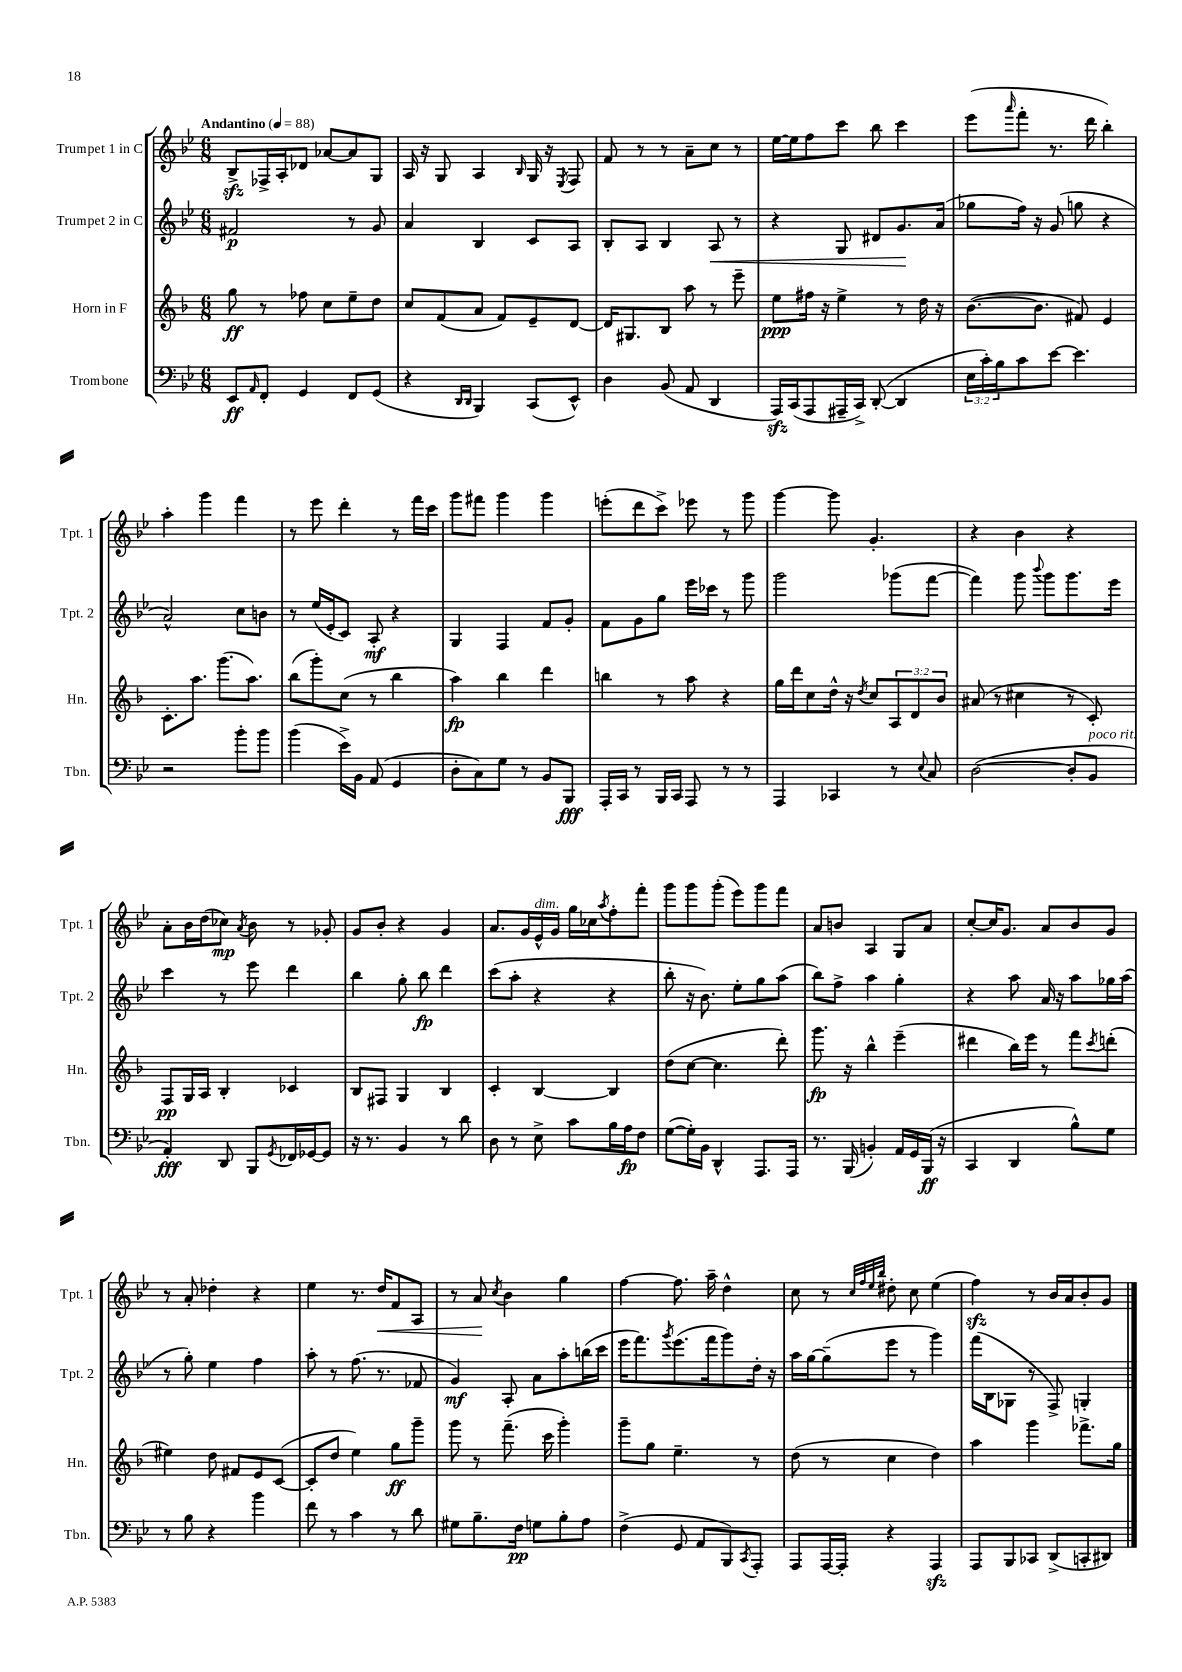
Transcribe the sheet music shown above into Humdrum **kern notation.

**kern	**dynam	**kern	**dynam	**kern	**dynam	**kern	**dynam
*part4	*part4	*part3	*part3	*part2	*part2	*part1	*part1
*staff4	*staff4	*staff3	*staff3	*staff2	*staff2	*staff1	*staff1
*I"Trombone	*	*I"Horn in F	*	*I"Trumpet 2 in C	*	*I"Trumpet 1 in C	*
*I'Tbn.	*	*I'Hn.	*	*I'Tpt. 2	*	*I'Tpt. 1	*
*clefF4	*	*clefG2	*	*clefG2	*	*clefG2	*
*k[b-e-]	*	*k[b-]	*	*k[b-e-]	*	*k[b-e-]	*
*M6/8	*	*M6/8	*	*M6/8	*	*M6/8	*
*MM88	*	*MM88	*	*MM88	*	*MM88	*
=1	=1	=1	=1	=1	=1	=1	=1
!	!	!	!	!	!	!LO:TX:a:B:t=Andantino	!
8EE-/L	ff	8gg\	ff	2f#X/	p	8B-zz^/L	.
16qqAA/	.	.	.	.	.	.	.
8FF'/J	.	8r	.	.	.	16F-X^/L	.
.	.	.	.	.	.	16A'/J	.
4GG/	.	8ff-X\	.	.	.	8d-X/J	.
.	.	8cc\L	.	.	.	[8a-X/L	.
8FF/L	.	8ee~\	.	8r	.	8a-/]	.
(8GG/J	.	8dd\J	.	8g/	.	8G/J	.
=2	=2	=2	=2	=2	=2	=2	=2
4r	.	8cc/L	.	4a/	.	16A/	.
.	.	.	.	.	.	16r	.
.	.	(8f/	.	.	.	8G/	.
16qqDD/LL	.	.	.	.	.	.	.
16qqDD/JJ	.	.	.	.	.	.	.
4BBB-/)	.	8a/J	.	4B-/	.	4A/	.
.	.	8f/L)	.	.	.	.	.
.	.	.	.	.	.	16qqB-/	.
(8CC/L	.	8e~/	.	8c/L	.	16G/	.
.	.	.	.	.	.	16r	.
.	.	.	.	.	.	8qE-/	.
8EE-^^/J)	.	[8d/J	.	8A/J	.	8F/	.
=3	=3	=3	=3	=3	=3	=3	=3
4D\	.	16d/KL]	.	8B-'/L	.	8f/	.
.	.	8.G#X/	.	.	.	.	.
.	.	.	.	8A/J	.	8r	.
(8BB-/	.	8B-/J	.	4B-/	.	8r	.
8AA/	.	8aa\	.	.	.	8a~\L	.
!	!	!	!	!	!LO:HP:b	!	!
4DD/	.	8r	.	8A/	<	8cc\J	.
.	.	8eee~\	.	8r	.	8r	.
=4	=4	=4	=4	=4	=4	=4	=4
16AAAzz/LL)	.	8ee\L	ppp	4r	.	[16ee-\LL	.
(16CC/J	.	.	.	.	.	16ee-\J]	.
8AAA/	.	16ff#X\Jk	.	.	.	8ff\	.
.	.	16r	.	.	.	.	.
16AAA#X~/L	.	4ee^\	.	8G/	.	8ccc\J	.
16CC^/JJ)	.	.	.	.	.	.	.
([8DD'/	.	.	.	8d#X/L	.	8bb-\	.
4DD/]	.	8r	.	8.g/	.	4ccc\	.
.	.	16dd\	.	.	.	.	.
.	.	16r	.	(16a/Jk	[	.	.
=5	=5	=5	=5	=5	=5	=5	=5
24E-\LL	.	([8.b-\L	.	8gg-X\L	.	(8eee-\L	.
24c'\)	.	.	.	.	.	.	.
24B-\J	.	.	.	.	.	.	.
.	.	.	.	.	.	16qqaaa/	.
8c\	.	.	.	16ff\Jk)	.	8fff'\J	.
.	.	8.b-\J]	.	16r	.	.	.
[8e-\J	.	.	.	(8g/	.	8.r	.
4.e-\]	.	8f#X/)	.	8ggn\	.	.	.
.	.	.	.	.	.	16ddd\	.
.	.	4e/	.	4r	.	4bb-'\)	.
!!LO:LB:g=z
=6	=6	=6	=6	=6	=6	=6	=6
2r	.	8.c'\L	.	2a^^/)	.	4aa'\	.
.	.	8.aa\J	.	.	.	.	.
.	.	.	.	.	.	4ggg\	.
.	.	(8.ggg\L	.	.	.	.	.
8b-'\L	.	.	.	8cc\L	.	4fff\	.
.	.	8.aa\J)	.	.	.	.	.
8b-\J	.	.	.	8bn\J	.	.	.
=7	=7	=7	=7	=7	=7	=7	=7
(4b-\	.	(8bb-\L	.	8r	.	8r	.
.	.	8ggg'\)	.	(16ee-/LL	.	8eee-\	.
.	.	.	.	16e-'/J	.	.	.
16e-^\LL)	.	(8cc\J	.	8c/J)	.	4ddd'\	.
16BB-\JJ	.	.	.	.	.	.	.
(8AA/	.	8r	.	8A'/	mf	.	.
4GG/	.	4bb-\	.	4r	.	8r	.
.	.	.	.	.	.	16fff\LL	.
.	.	.	.	.	.	16ccc\JJ	.
=8	=8	=8	=8	=8	=8	=8	=8
8D'\L	.	4aa\)	fp	4G/	.	8ggg\L	.
8C\)	.	.	.	.	.	8fff#X\J	.
8G\J	.	4bb-\	.	4F/	.	4ggg\	.
8r	.	.	.	.	.	.	.
8BB-/L	.	4ddd\	.	8f/L	.	4ggg\	.
8BBB-/J	fff	.	.	8g'/J	.	.	.
=9	=9	=9	=9	=9	=9	=9	=9
16AAA'/LL	.	4bbn\	.	8f\L	.	(8eeen'\L	.
16CC/JJ	.	.	.	.	.	.	.
8r	.	.	.	8g\	.	8ddd\	.
16BBB-/LL	.	8r	.	8gg\J	.	8ccc^\J)	.
16CC/JJ	.	.	.	.	.	.	.
8AAA/	.	8aa\	.	16eee-\LL	.	8eee-X\	.
.	.	.	.	16ccc-X\JJ	.	.	.
8r	.	4r	.	8r	.	8r	.
8r	.	.	.	8ggg\	.	8ggg\	.
=10	=10	=10	=10	=10	=10	=10	=10
4AAA/	.	16gg\LL	.	2ggg\	.	[4ggg\	.
.	.	16ddd\J	.	.	.	.	.
.	.	8cc\	.	.	.	.	.
4CC-X/	.	16dd^^\Jk	.	.	.	8ggg\]	.
.	.	16r	.	.	.	.	.
.	.	8qdd/	.	.	.	.	.
.	.	8cc/L	.	.	.	4.g'/	.
8r	.	12A/	.	(8ggg-X\L	.	.	.
.	.	12d/	.	.	.	.	.
8qqE-/	.	.	.	.	.	.	.
8C/	.	.	.	[8fff\J	.	.	.
.	.	12b-/J	.	.	.	.	.
=11	=11	=11	=11	=11	=11	=11	=11
([2D\	.	(8a#X/	.	4fff\])	.	4r	.
.	.	8r	.	.	.	.	.
.	.	4cc#X\	.	8ggg\	.	4b-\	.
.	.	.	.	8qqbbb-/	.	.	.
.	.	.	.	8ggg\L	.	.	.
8D'/L]	.	8r	.	8.ggg\	.	4r	.
!LO:TX:a:i:t=poco rit.	!	!	!	!	!	!	!
8BB-/J	.	8c'/)	.	.	.	.	.
.	.	.	.	16eee-\Jk	.	.	.
!!LO:LB:g=z
=12	=12	=12	=12	=12	=12	=12	=12
4AA'/)	fff	8F/L	pp	4ccc\	.	8a'\L	.
.	.	16G/L	.	.	.	16b-\L	.
.	.	16A/JJ	.	.	.	(16dd\J	.
8DD/	.	4B-'/	.	8r	.	8cc-X\J)	mp
.	.	.	.	.	.	8qa/	.
8BBB-/L	.	.	.	8eee-\	.	8b-\	.
8qGG/	.	.	.	.	.	.	.
16FF-X/L	.	4c-X/	.	4ddd\	.	8r	.
[16GG-X/J	.	.	.	.	.	.	.
8GG-/J]	.	.	.	.	.	8g-X'/	.
=13	=13	=13	=13	=13	=13	=13	=13
16r	.	8B-/L	.	4bb-\	.	8g/L	.
8.r	.	.	.	.	.	.	.
.	.	8F#X/J	.	.	.	8b-'/J	.
4BB-/	.	4G/	.	8gg'\	.	4r	.
.	.	.	.	8bb-\	fp	.	.
8r	.	4B-/	.	4ddd\	.	4g/	.
8d\	.	.	.	.	.	.	.
=14	=14	=14	=14	=14	=14	=14	=14
8D\	.	4c'/	.	(8ccc\L	.	8.a/L	.
8r	.	.	.	8aa'\J	.	.	.
.	.	.	.	.	.	16g/L	.
!	!	!	!	!	!	!LO:TX:a:i:t=dim.	!
8E-^\	.	[4B-/	.	4r	.	16e-^^/	.
.	.	.	.	.	.	16g/JJ	.
8c\L	.	.	.	.	.	16gg\LL	.
.	.	.	.	.	.	16cc-X\J	.
.	.	.	.	.	.	8qaa/	.
16B-\L	.	4B-/]	.	4r	.	8ff'\	.
16A\J	fp	.	.	.	.	.	.
8F\J	.	.	.	.	.	8fff'\J	.
=15	=15	=15	=15	=15	=15	=15	=15
([8G\L	.	(8dd\L	.	8bb-'\	.	8ggg\L	.
16G'\L])	.	[8cc\J	.	16r	.	8ggg\	.
16BB-\JJ	.	.	.	8.b-\)	.	.	.
4DD^^/	.	4.cc\]	.	.	.	(8ggg'\J	.
.	.	.	.	8ee-'\L	.	8eee-\L)	.
8.AAA/L	.	.	.	8gg\	.	8ggg\	.
.	.	8ddd'\)	.	(8aa\J	.	8fff\J	.
16AAA/Jk	.	.	.	.	.	.	.
=16	=16	=16	=16	=16	=16	=16	=16
8.r	.	8.ggg\	fp	8bb-\L)	.	8a/L	.
.	.	.	.	8ff^\J	.	8bn/J	.
(16BBB-/	.	16r	.	.	.	.	.
4BBn'/)	.	4bb-^^\	.	4aa\	.	4A/	.
16AA/LL	.	(4eee~\	.	4gg'\	.	8G/L	.
16GG/	.	.	.	.	.	.	.
(16BBB-/JJ	ff	.	.	.	.	8a/J	.
16r	.	.	.	.	.	.	.
=17	=17	=17	=17	=17	=17	=17	=17
4CC/	.	4ddd#X\	.	4r	.	[8cc'/L	.
.	.	.	.	.	.	16cc/K]	.
.	.	.	.	.	.	8.g/J	.
4DD/	.	16bb-\LL)	.	8aa\	.	.	.
.	.	16eee\JJ	.	.	.	.	.
.	.	8r	.	16a/	.	8a/L	.
.	.	.	.	16r	.	.	.
8B-^^\L)	.	8fff\L	.	8aa\L	.	8b-/	.
.	.	8qccc/	.	.	.	.	.
8G\J	.	(8dddn'\J	.	16gg-X\L	.	8g/J	.
.	.	.	.	(16aa\JJ	.	.	.
!!LO:LB:g=z
=18	=18	=18	=18	=18	=18	=18	=18
8r	.	4ee#X\)	.	8r	.	8r	.
8B-\	.	.	.	8gg'\)	.	8a'/	.
4r	.	8dd\	.	4ee-\	.	4dd-X'\	.
.	.	8f#X/L	.	.	.	.	.
4b-\	.	8e/	.	4ff\	.	4r	.
.	.	([8c/J	.	.	.	.	.
=19	=19	=19	=19	=19	=19	=19	=19
8f\	.	8c'/L]	.	8aa'\	.	4ee-\	.
8r	.	8dd/J	.	8r	.	.	.
4c\	.	4ee\)	.	(8.ff\	.	8.r	.
!	!	!	!	!	!	!	!LO:HP:b
.	.	.	.	8.r	.	16dd/KL	<
8r	.	8gg\L	ff	.	.	8f/	.
8d\	.	8ggg~\J	.	8f-X/	.	8A/J	.
=20	=20	=20	=20	=20	=20	=20	=20
8G#X\L	.	8ggg\	.	4g/)	mf	8r	.
8.B-~\	.	8r	.	.	.	8a/	.
.	.	.	.	.	.	8qcc/	.
.	.	(8.fff~\	.	8A'/	.	4b-\	[
16F\Jk	pp	.	.	.	.	.	.
8Gn\L	.	.	.	8a\L	.	.	.
.	.	16ccc\	.	.	.	.	.
8B-'\	.	4ggg'\)	.	8aa'\	.	4gg\	.
8A\J	.	.	.	(16bbn\L	.	.	.
.	.	.	.	16ccc\JJ	.	.	.
=21	=21	=21	=21	=21	=21	=21	=21
(4F^\	.	8ggg~\L	.	16eee-\KL	.	[4ff\	.
.	.	.	.	8.fff\)	.	.	.
.	.	8gg\J	.	.	.	.	.
.	.	.	.	8qggg/	.	.	.
8GG/	.	4.ee~\	.	(8.eee-\	.	8.ff\]	.
8AA/L	.	.	.	.	.	.	.
.	.	.	.	16fff\k	.	16aa~\	.
8BBB-/)	.	.	.	8ggg\)	.	4dd^^\	.
8qCC/	.	.	.	.	.	.	.
8AAA'/J	.	8r	.	16dd'\Jk	.	.	.
.	.	.	.	16r	.	.	.
=22	=22	=22	=22	=22	=22	=22	=22
8AAA/L	.	(8dd\	.	16aa\LL	.	8cc\	.
.	.	.	.	[16gg\J	.	.	.
[16AAA/L	.	8r	.	(8gg~\]	.	8r	.
16AAA'/JJ]	.	.	.	.	.	.	.
.	.	.	.	.	.	32qqcc/LLL	.
.	.	.	.	.	.	32qqff/	.
.	.	.	.	.	.	32qqee-/	.
.	.	.	.	.	.	32qqbb-/JJJ	.
4r	.	4cc\	.	8eee-\J	.	8dd#X'\	.
.	.	.	.	8r	.	8cc\	.
4AAAzz/	.	4dd\)	.	4ggg\)	.	(4ee-\	.
=23	=23	=23	=23	=23	=23	=23	=23
8AAA/L	.	4aa\	.	(16fff\LL	.	4ffzz\)	.
.	.	.	.	16B-\J	.	.	.
8BBB-/	.	.	.	8G-X\J	.	.	.
8CC-X/J	.	4ggg\	.	8r	.	8r	.
(8DD^/L	.	.	.	8F^/)	.	16b-/LL	.
.	.	.	.	.	.	16a/J	.
8CCn'/	.	8.fff-X^\L	.	4Gn'/	.	8b-'/	.
8DD#X/J)	.	.	.	.	.	8g/J	.
.	.	16gg\Jk	.	.	.	.	.
==	==	==	==	==	==	==	==
*-	*-	*-	*-	*-	*-	*-	*-
